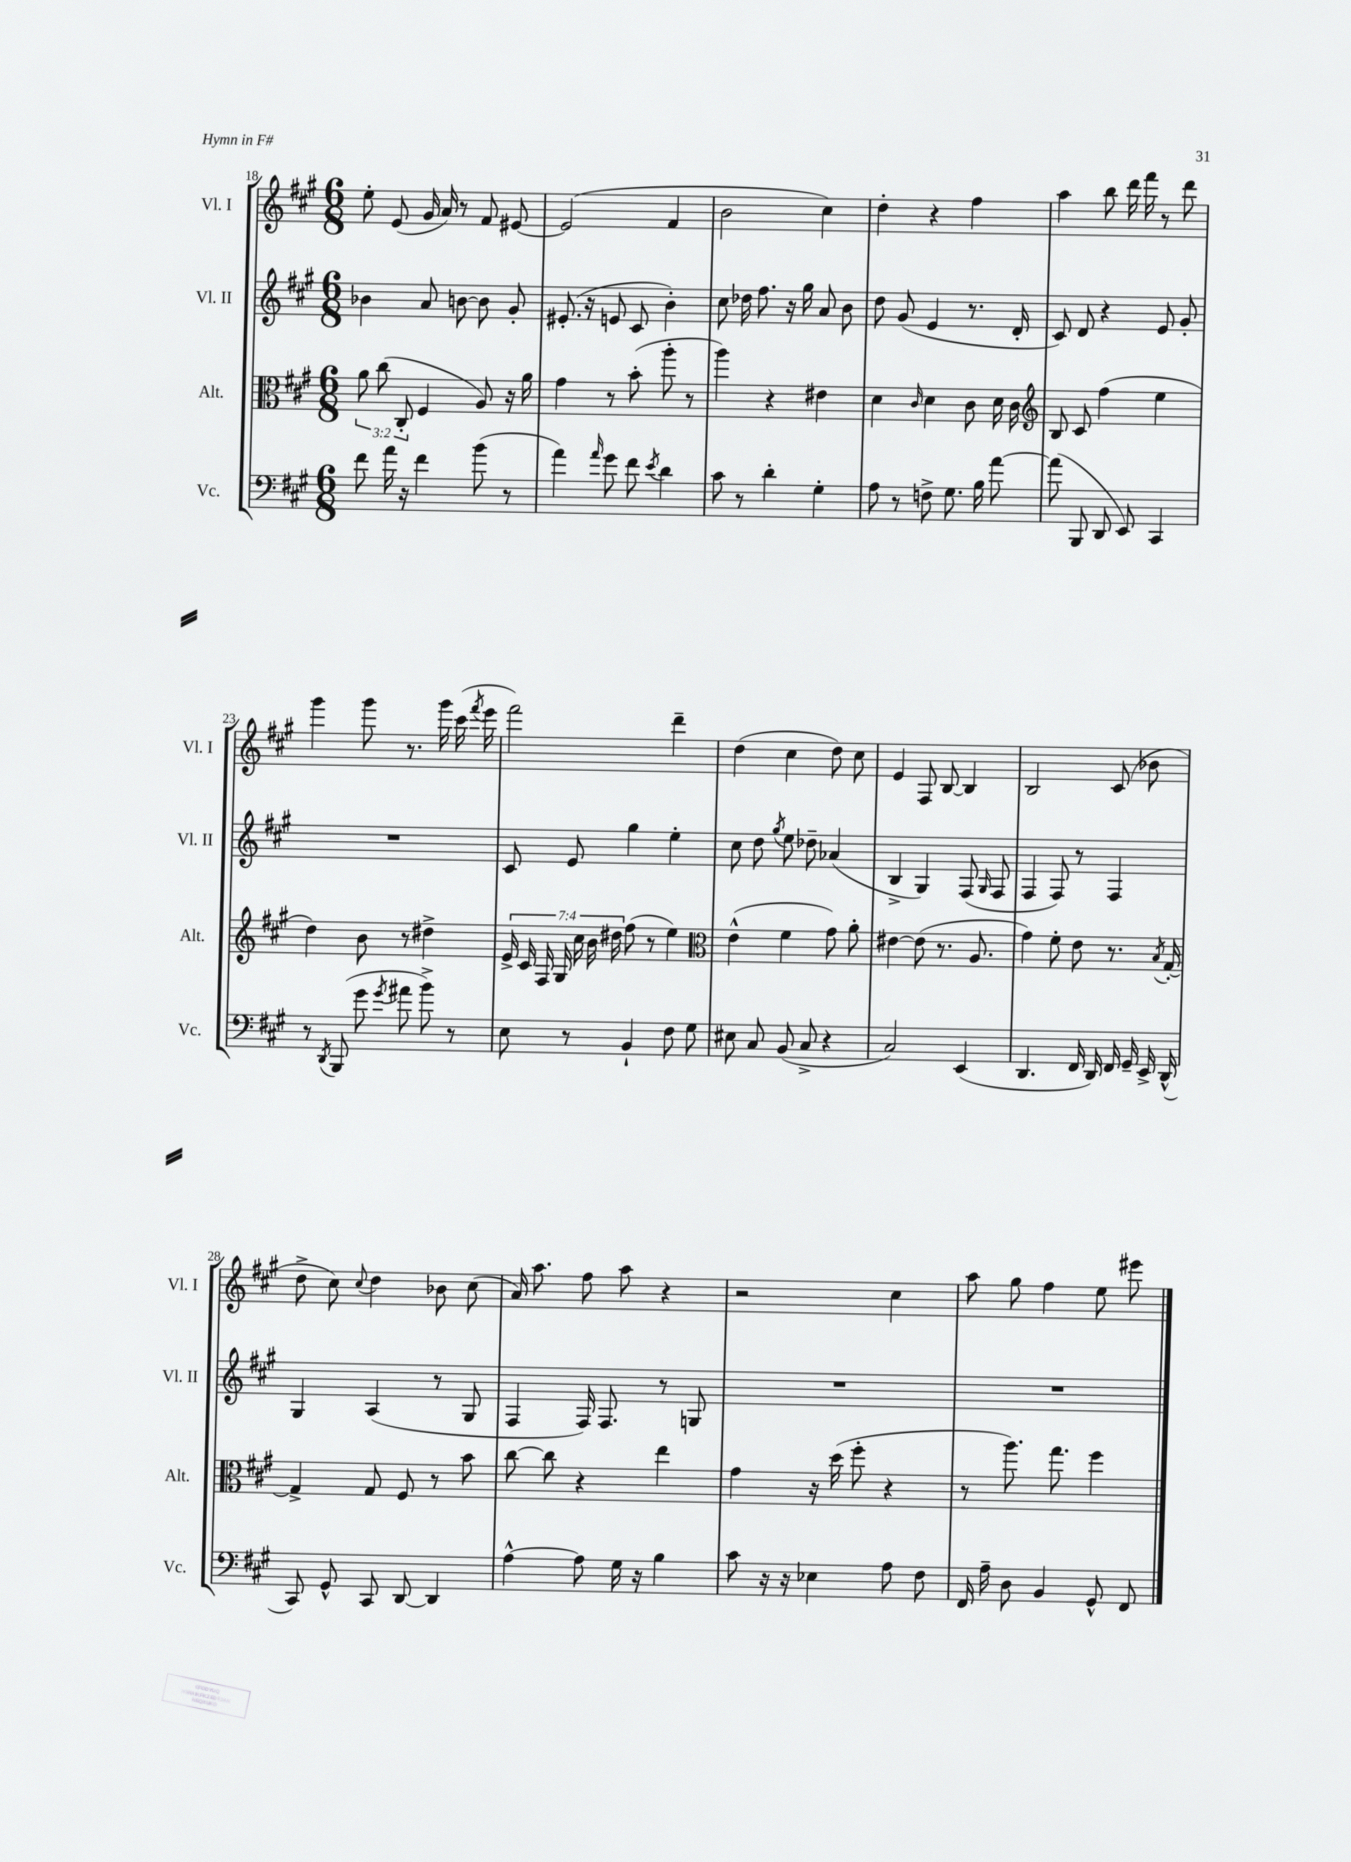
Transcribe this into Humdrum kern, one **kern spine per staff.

**kern	**kern	**kern	**kern
*staff4	*staff3	*staff2	*staff1
*clefF4	*clefC3	*clefG2	*clefG2
*k[f#c#g#]	*k[f#c#g#]	*k[f#c#g#]	*k[f#c#g#]
*M6/8	*M6/8	*M6/8	*M6/8
8f#	12a	4b-	8ee'
.	(12cc#	.	.
16a	.	.	(8e
.	12C#'	.	.
16r	.	.	.
4f#	4F#	8a	16g#
.	.	.	16a)
.	.	[8b	8r
(8b	8A)	8b]	8f#
8r	16r	8g#'	[8e#
.	16a	.	.
=	=	=	=
4a)	4g#	(8.e#'	(2e#]
.	.	16r	.
16qqa	.	.	.
8g#	8r	8e	.
8f#	(8b'	8c#	.
8qe	.	.	.
4d	8aa'	4b')	4f#
.	8r	.	.
=	=	=	=
8c#	4aa)	8cc#	2b
8r	.	16dd-	.
.	.	8.ff#	.
4d'	4r	.	.
.	.	16r	.
.	.	16gg#	.
4G#'	4e#	8a	4cc#)
.	.	8b	.
=	=	=	=
8A	4d	8dd	4dd'
8r	.	(8g#	.
.	16qqc#	.	.
8F^	4d	4e	4r
8.G#	.	.	.
.	8c#	8.r	4ff#
16B	.	.	.
[8a	16d	.	.
.	16c#	16d'	.
=	=	=	=
*	*clefG2	*	*
(8a]	8B	8c#)	4aa
8BBB	8c#	8d	.
8DD	(4ff#	4r	8bb
8EE)	.	.	16ddd
.	.	.	16fff#
4CC#	4ee	8e	8r
.	.	8g#'	8ddd
=	=	=	=
8r	4dd)	2.r	4ggg#
8qDD	.	.	.
(8BBB	.	.	.
8g#	8b	.	8ggg#
8qg#	.	.	.
8a#	8r	.	8.r
8b^)	4dd#^	.	.
.	.	.	16ggg#
8r	.	.	(16ccc#
.	.	.	8qfff#
.	.	.	16eee
=	=	=	=
8E	28e^	8c#	2fff#)
.	28c#	.	.
.	28F#	.	.
.	28G#	.	.
8r	.	8e	.
.	28cc#	.	.
.	28b	.	.
.	28dd#	.	.
4BB`	(8ff#	4gg#	.
.	8r	.	.
8F#	4ee)	4ee'	4ddd~
8G#	.	.	.
=	=	=	=
*	*clefC3	*	*
8E#	(4e^^	8cc#	(4dd
8C#	.	8dd	.
.	.	8qgg#	.
(8BB	4f#	8ee	4cc#
8C#^	.	8dd-~	.
4r	8g#)	(4a-	8dd)
.	8a'	.	8cc#
=	=	=	=
2C#)	[4e#	4B^	4e
.	(8e#]	4G#)	8F#
.	8.r	.	[8B
(4EE	.	(8F#	4B]
.	8.A	.	.
.	.	16qqG#	.
.	.	8F#	.
=	=	=	=
4.DD	4g#)	4F#	2B
.	8f#'	8F#)	.
16FF#	8e	8r	.
16DD)	.	.	.
16FF#	8.r	4F#	(8c#
16GG#~	.	.	.
16EE^	.	.	8b-
.	8qB	.	.
(16DD^^	[16G#'	.	.
=	=	=	=
8CC#)	4G#^]	4G#	8dd^
8GG#^^	.	.	8cc#)
.	.	.	8qqcc#
8CC#	8G#	(4A	4dd
[8DD	8F#	.	.
4DD]	8r	8r	8b-
.	8b	8G#	(8cc#
=	=	=	=
[4A^^	[8cc#	4F#	16a)
.	.	.	8.aa
.	8cc#]	.	.
8A]	4r	16F#)	8ff#
.	.	8.F#	.
16G#	.	.	8aa
16r	.	.	.
4B	4ee	8r	4r
.	.	8G	.
=	=	=	=
8c#	4g#	2.r	2r
16r	.	.	.
16r	.	.	.
4E-	16r	.	.
.	(16dd	.	.
.	8ff#'	.	.
8A	4r	.	4cc#
8F#	.	.	.
=	=	=	=
16FF#	8r	2.r	8aa
16A~	.	.	.
8D	8.aa)	.	8gg#
4BB	.	.	4ff#
.	8.gg#	.	.
8GG#^^	4ff#	.	8ee
8FF#	.	.	8eee#
==	==	==	==
*-	*-	*-	*-
